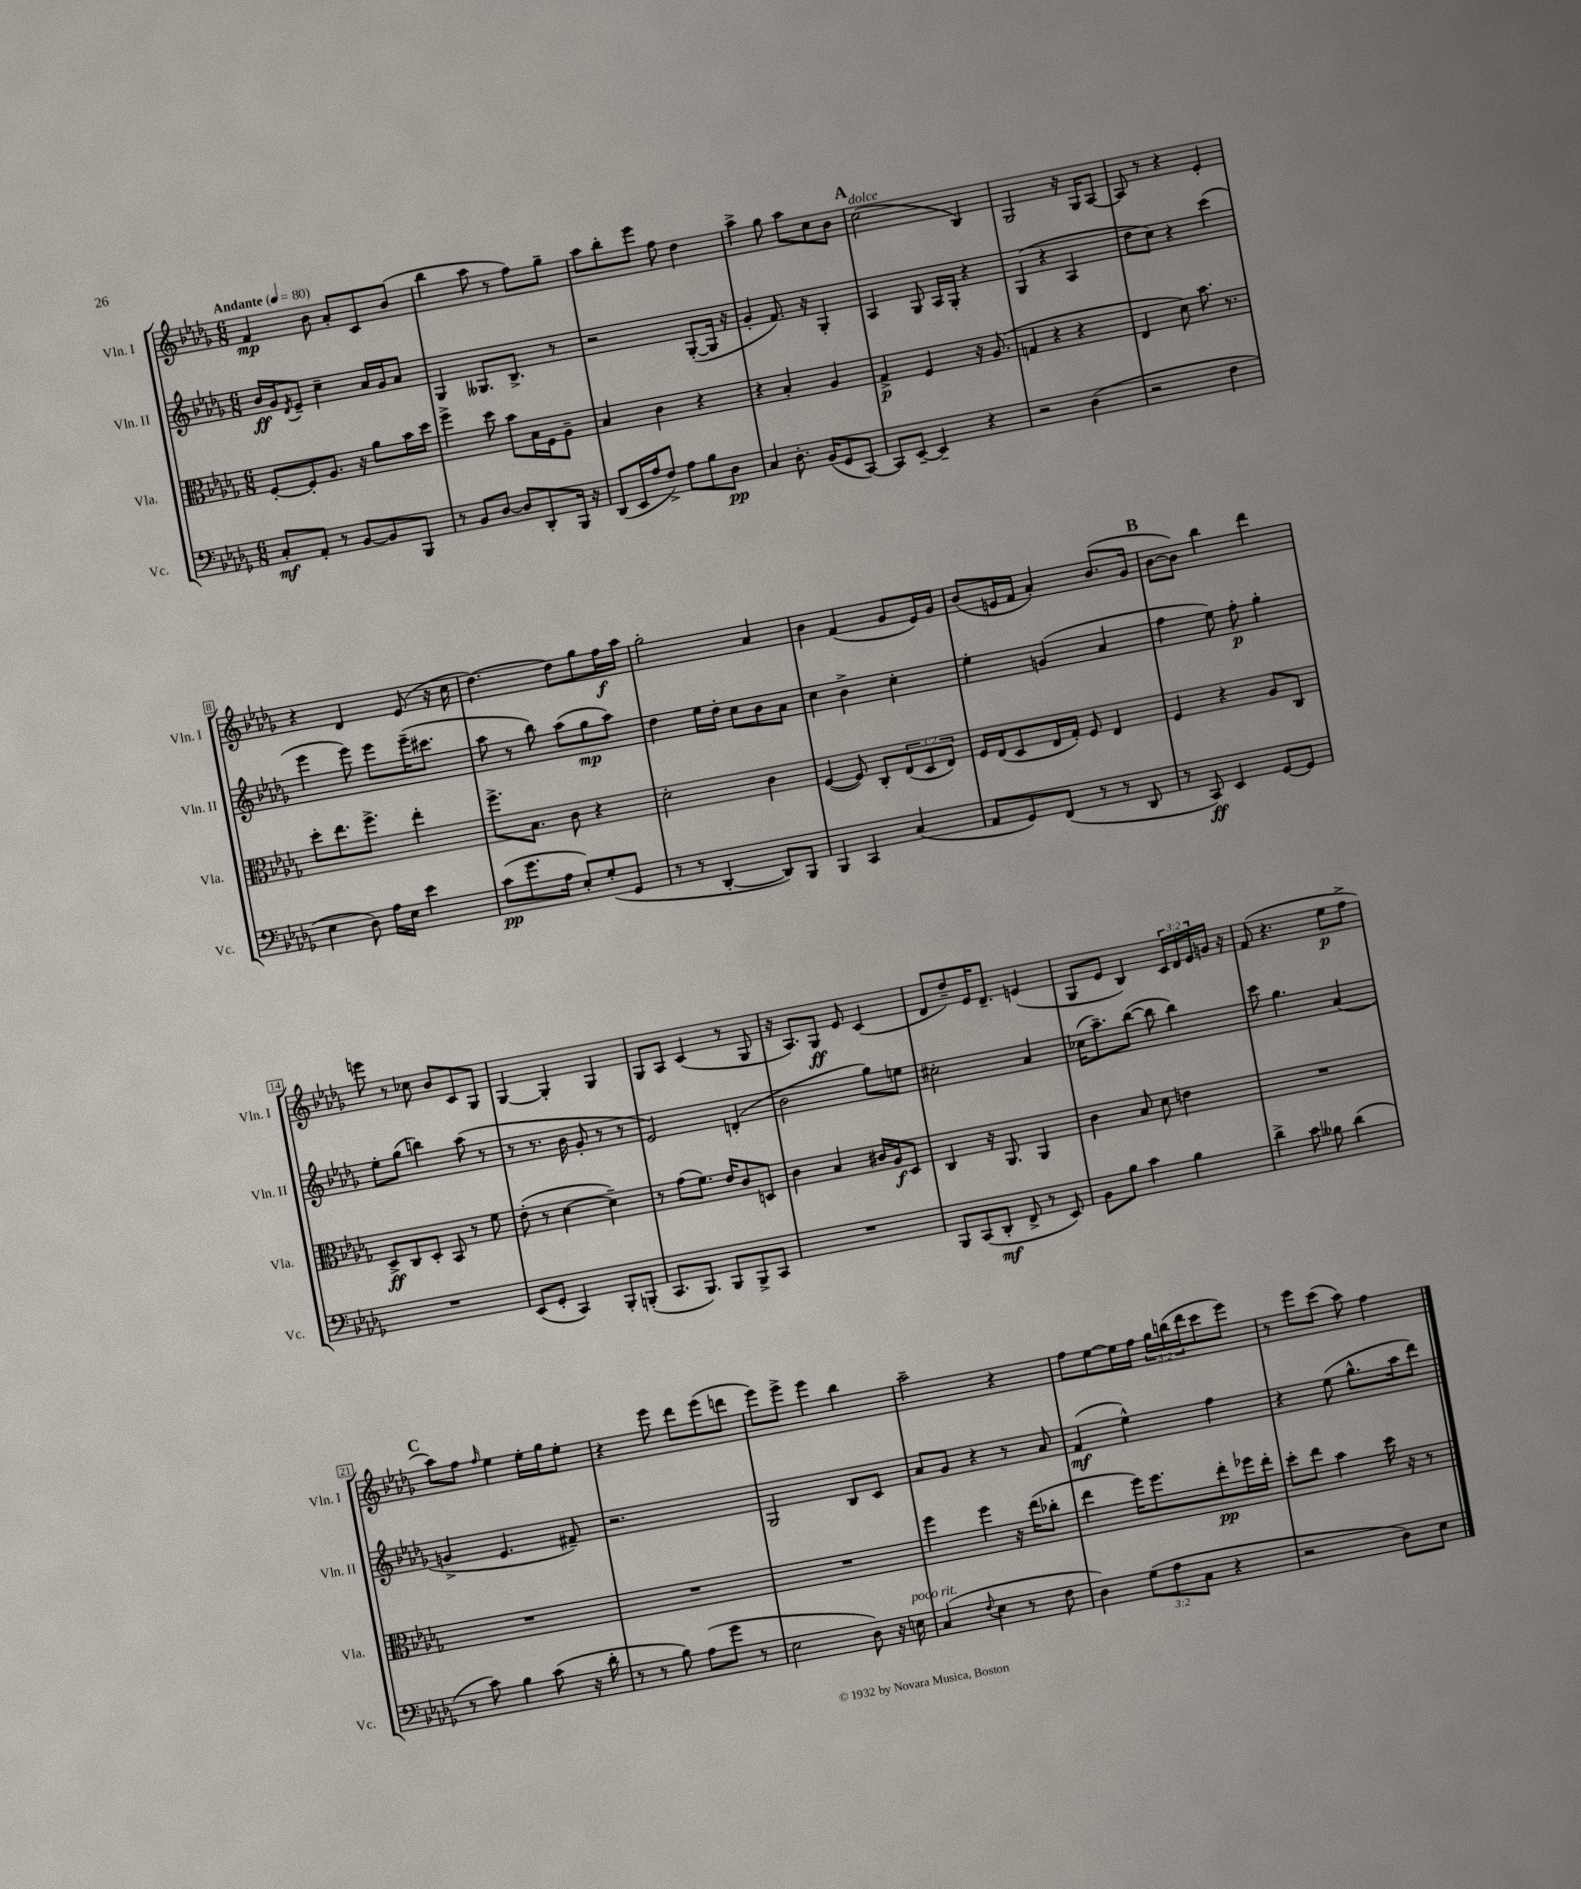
<<
\new StaffGroup <<
\new Staff = "s0" \with { instrumentName = "Vln. I" shortInstrumentName = "Vln. I" } {
    \clef treble \key des \major \numericTimeSignature \time 6/8 \override Staff.TupletNumber.text = #tuplet-number::calc-fraction-text \tempo "Andante" 4 = 80
    f'4\mp bes'8 aes'8-. c'8 bes'8( |
    bes''4 aes''8 r8 f''8) ges''8-- |
    aes''8 bes''8-. ees'''8 f''8 des''4 |
    aes''4-> ges''8 aes''8 c''8 bes'8 |
    \mark \markup { \bold "A" } c''2^\markup { \italic "dolce" }( bes4) |
    ges2 r16 ges16 aes8~ |
    aes8 r8 r4 ees'4-. |
    r4 des'4 ees'8( r16 c''16 |
    des''4.~) des''8 ges''8 f''16\f aes''16 |
    ges''2-. aes'4 |
    bes'4 f'4( ges'8 ees'16) ges'16 |
    bes'8( e'16 f'16 aes'4-.) bes'8.( ges'16 |
    \mark \markup { \bold "B" } bes'8~ bes'8) bes''4 des'''4 |
    e'''8 r8 ces''8 bes'8 c'8 ges8 |
    ges4~ ges4-. ges4 |
    ges8 aes8 c'4( r8 ges8 |
    r16 aes8.) ges8\ff ees'8 c'4( |
    des'8 des''8--) ees'16 des'8.-- e'4( |
    ges8 ees'8 bes4) \tuplet 3/2 { c'16 des'16 ees'16 } g'16 r16 |
    f'8( r4. ees''8\p f''8-> |
    \mark \markup { \bold "C" } aes''8) f''8 \grace { f''16 } ees''4 ees''16-. ges''16 ees''8-. |
    r4 ees'''8 des'''8 ees'''8( d'''8 |
    ees'''8) ees'''8-> ees'''4 bes''4 |
    aes''2-- r4 |
    f''8 ees''8~ ees''16 f''16 \tuplet 3/2 { ges''16 b''16( des'''16 } c'''8 ees'''8) |
    r8 ees'''8 c'''8( aes''8) f''4 \bar "|." |
}
\new Staff = "s1" \with { instrumentName = "Vln. II" shortInstrumentName = "Vln. II" } {
    \clef treble \key des \major \numericTimeSignature \time 6/8
    bes'16\ff ges'16 \acciaccatura { des'8 } ees'8-- c''4-- aes'16 ges'16 aes'8 |
    ges4 geses8. bes8.-> r8 |
    r2 ges8~-.( ges16 r16 |
    ges'4-. f'8.) r16 ges4-. |
    \mark \markup { \bold "A" } aes4 ges8 aes16 ges16-. r4 |
    ges4( r4 aes4 |
    des''8 c''8) r4 c'''4( |
    ees'''4 ees'''8) ees'''8 ees'''16--( cis'''8. |
    aes''8 r8 bes''8) aes''8( ges''8\mp aes''8) |
    des''4 ees''16 des''16-. c''8 bes'8 aes'8 |
    c''4 bes'4-> c''4-. |
    ees''4-. g'4( aes'4 |
    \mark \markup { \bold "B" } f''4 ees''8) f''8-.\p ges''4-. |
    ees''8-. ges''8( b''4) aes''8( r8 |
    r8 r8. bes'16 ges'8-. r8 r8 |
    ees'2) d'4-.( |
    bes'2 ges''8) e''8 |
    cis''2-. aes'4 |
    ces''16( aes''8.--) bes''8~( bes''8 bes''4) |
    c'''8 ges''4. aes'4( |
    \mark \markup { \bold "C" } g'4-> ees'4. fis'8--) |
    r2. |
    ges2 bes8 c'8 |
    aes'8 ges'8 r4 r8 aes'8 |
    f'4\mf( ees''4-^) f''4 |
    r4 ees''8( ges''8.-^ aes''16 des'''8) \bar "|." |
}
\new Staff = "s2" \with { instrumentName = "Vla." shortInstrumentName = "Vla." } {
    \clef alto \key des \major \numericTimeSignature \time 6/8 \override Staff.TupletNumber.text = #tuplet-number::calc-fraction-text
    f8~-. f8-. aes8. r16 aes'8 bes'16 des''16 |
    f''4-> des''8 bes'8 bes16 f16 aes8-- |
    bes4 c'4 r4 |
    r4 bes4-. aes4 |
    \mark \markup { \bold "A" } ges4->\p f4 r16 aes8.( |
    g4 r4 r4 |
    ees4 des'8) bes'8. r8. |
    des''8-. ees''8. f''8.-> ees''4-. |
    f''8.-> bes8. c'8 r4 |
    des'2-. c'4 |
    f4~( f8) c8-. \tuplet 3/2 { ees8( des8 ees8) } |
    f16 ees16( des8 ees16 ges16-.) f8 ees4 |
    \mark \markup { \bold "B" } f4 r4 aes8 c8 |
    des8->\ff c8 des8-. bes,8 r8 f'8 |
    ees'8-.( r8 des'4~ des'4--) |
    r8 ges'8( f'8.) ees'16 c'8 d8 |
    c'4 bes4 cis'16 aes16\f des8 |
    c4 r16 aes,8. aes,4 |
    c'4 bes8 des'8 e'4 |
    R2. |
    \mark \markup { \bold "C" } R2. |
    R2. |
    R2. |
    f''4 f''4 r16 ees''16( ces''8-. |
    ees''4 f''16) f''8. ees''8-.\pp fes''16 ees''16-. |
    des''8-. ees''8 bes'4 des''16 r16 r8 \bar "|." |
}
\new Staff = "s3" \with { instrumentName = "Vc." shortInstrumentName = "Vc." } {
    \clef bass \key des \major \numericTimeSignature \time 6/8 \override Staff.TupletNumber.text = #tuplet-number::calc-fraction-text
    c8-.\mf aes,8-. r8 bes,8~ bes,8 bes,,8 |
    r8 bes,8 des8~ des8 des,8-. bes,,16 r16 |
    des,8( ees,16 aes16 f8->) aes8 bes8 des8\pp |
    c4 des8.-. bes,16( ges,8 c,8~) |
    \mark \markup { \bold "A" } c,8 ees,8~-- ees,4-- r4 |
    r2 des4( |
    r2 f4 |
    ees4 des8) aes16 ees16 ees'4 |
    c'8\pp( ges'8. aes16 ees8-.) ges8-.( ges,8 |
    r8 r8 des,4~-. des,8) bes,,8 |
    bes,,4 c,4 c4( |
    aes,8 ges,8) f,8( r8 r8 des,8 |
    \mark \markup { \bold "B" } r8 c,8\ff) ees,4 ges,8~ ges,8 |
    R2. |
    ees,8( ges,8-. c,4) bes,,8-. b,,8-.( |
    c,8. bes,,8.) bes,,8 bes,,8-> c,8 |
    R2. |
    bes,,8 c,8( des,8-.\mf f,8-> r8 ees,8) |
    bes,8 bes8 c'4 bes4 |
    des'4-> c'8 beses8 des'4( |
    \mark \markup { \bold "C" } r8 c'8) bes4 c'8( r16 des'16-. |
    r8 r8 bes8) aes8( ges'8 r8 |
    ees2 des8) r16 e16^\markup { \italic "poco rit." } |
    c4( \appoggiatura { f8 } ees4 r8 f8 |
    des4) \tuplet 3/2 { ges8( aes8 c8 } r4 |
    r2 des8) ees8 \bar "|." |
}
>>
>>
\layout { \context { \Score \override BarNumber.stencil = #(make-stencil-boxer 0.1 0.3 ly:text-interface::print) } }
